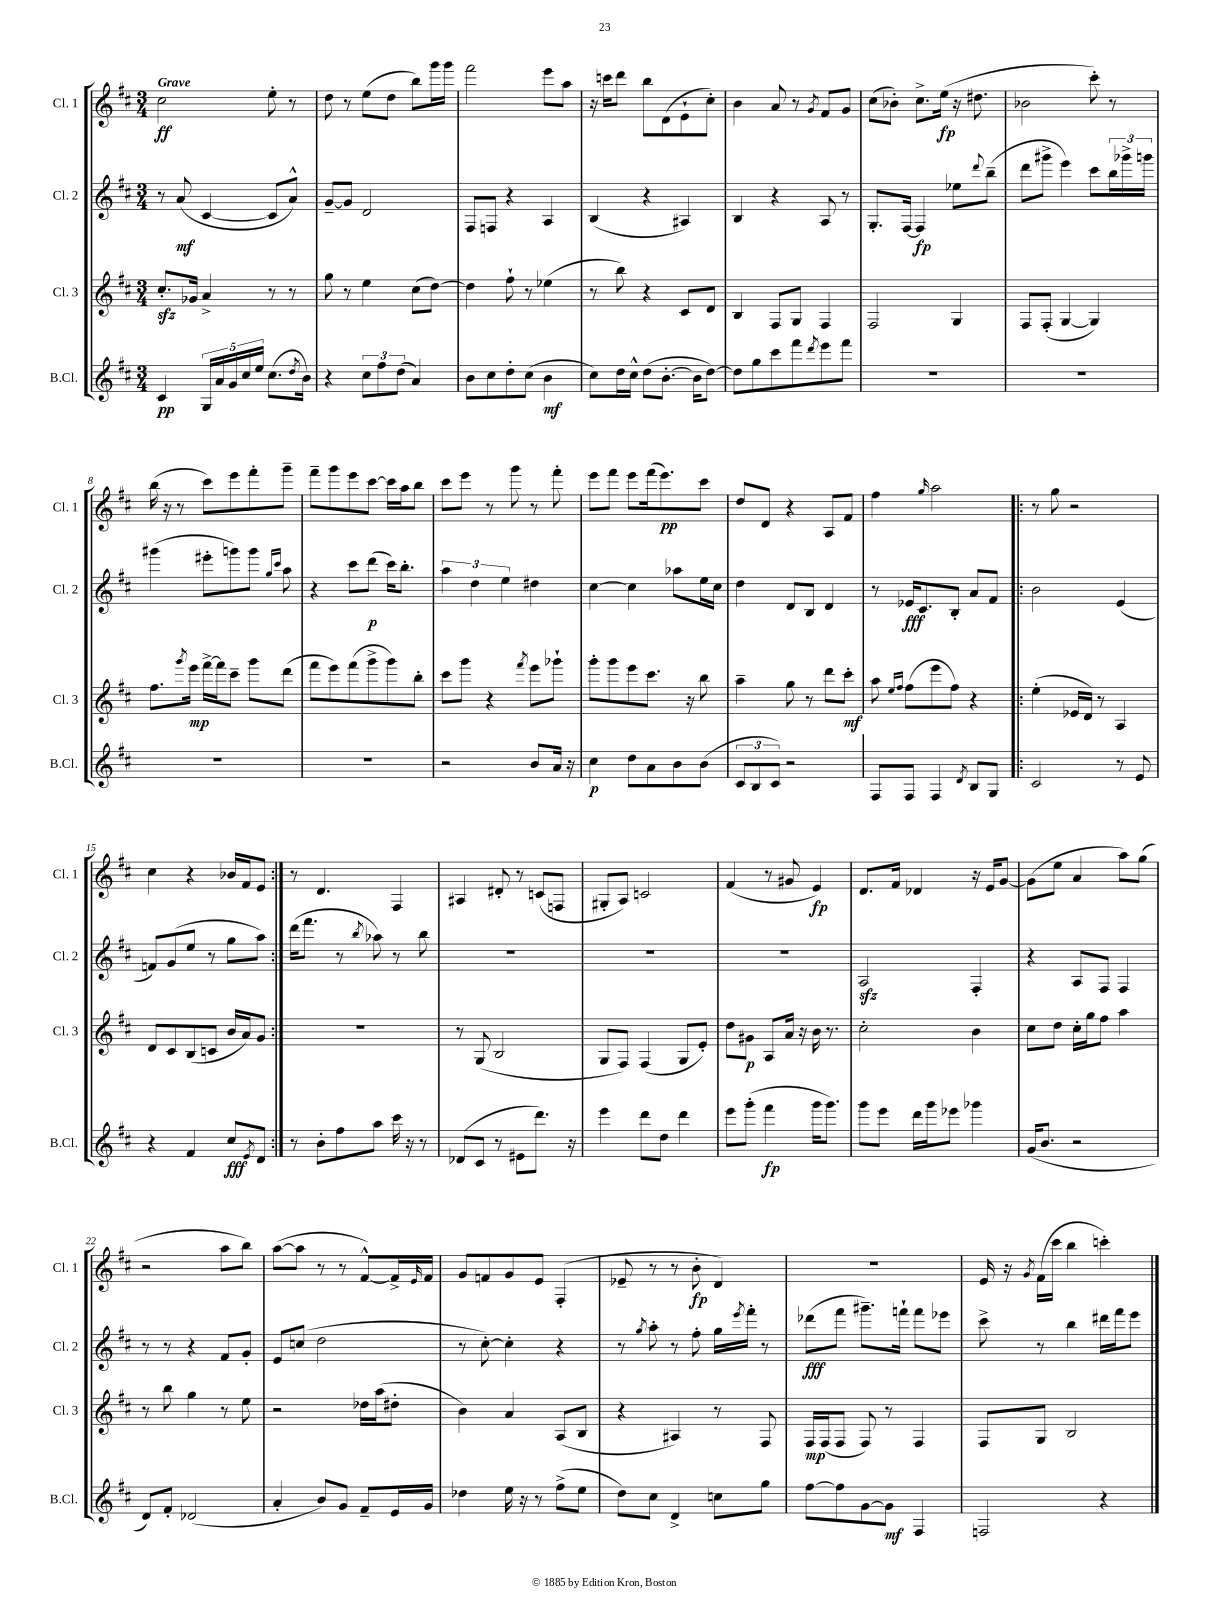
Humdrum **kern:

**kern	**dynam	**kern	**dynam	**kern	**dynam	**kern	**dynam
*part4	*part4	*part3	*part3	*part2	*part2	*part1	*part1
*staff4	*staff4	*staff3	*staff3	*staff2	*staff2	*staff1	*staff1
*I"B.Cl.	*	*I"Cl. 3	*	*I"Cl. 2	*	*I"Cl. 1	*
*I'B.Cl.	*	*I'Cl. 3	*	*I'Cl. 2	*	*I'Cl. 1	*
*clefG2	*	*clefG2	*	*clefG2	*	*clefG2	*
*k[f#c#]	*	*k[f#c#]	*	*k[f#c#]	*	*k[f#c#]	*
*M3/4	*	*M3/4	*	*M3/4	*	*M3/4	*
=1	=1	=1	=1	=1	=1	=1	=1
!	!	!	!	!	!	!LO:TX:a:B:t=Grave	!
4c#/	pp	8.cc#zz'/L	.	8r	.	2cc#\	ff
.	.	.	.	(8a/	mf	.	.
.	.	16g-X/Jk	.	.	.	.	.
20G/LL	.	4a^/	.	[4c#/	.	.	.
20a/	.	.	.	.	.	.	.
20g/	.	.	.	.	.	.	.
20cc#/	.	.	.	.	.	.	.
20ee/JJ	.	.	.	.	.	.	.
(8.cc#\L	.	8r	.	8c#/L]	.	8ee'\	.
.	.	8r	.	8a^^/J)	.	8r	.
8qdd/	.	.	.	.	.	.	.
16b\Jk)	.	.	.	.	.	.	.
=2	=2	=2	=2	=2	=2	=2	=2
4r	.	8gg\	.	[8g~/L	.	8dd\	.
.	.	8r	.	8g/J]	.	8r	.
12cc#\L	.	4ee\	.	2d/	.	(8ee\L	.
12ff#\	.	.	.	.	.	.	.
.	.	.	.	.	.	8dd\J	.
(12dd\J	.	.	.	.	.	.	.
4a/)	.	(8cc#\L	.	.	.	8bb\L)	.
.	.	[8dd\J)	.	.	.	16ggg\L	.
.	.	.	.	.	.	16ggg\JJ	.
=3	=3	=3	=3	=3	=3	=3	=3
8b\L	.	4dd\]	.	8F#/L	.	2fff#\	.
8cc#\	.	.	.	8Fn/J	.	.	.
8dd'\	.	8ff#`\	.	4r	.	.	.
(8cc#\J	.	8r	.	.	.	.	.
4b\	mf	(4ee-X\	.	4A/	.	8eee\L	.
.	.	.	.	.	.	8aa\J	.
=4	=4	=4	=4	=4	=4	=4	=4
8cc#\L)	.	8r	.	(4B/	.	16r	.
.	.	.	.	.	.	16cccn\KL	.
16dd\L	.	8bb\)	.	.	.	8ddd\J	.
16cc#^^\JJ	.	.	.	.	.	.	.
(8dd\L	.	4r	.	4r	.	8bb\L	.
[8.b'\J	.	.	.	.	.	(8d\	.
.	.	8c#/L	.	4A#X/)	.	8e`\	.
16b\KL]	.	.	.	.	.	.	.
[8dd\J)	.	8d/J	.	.	.	8cc#'\J)	.
=5	=5	=5	=5	=5	=5	=5	=5
8dd\L]	.	4B/	.	4B/	.	4b\	.
8gg\	.	.	.	.	.	.	.
8ccc#\	.	8F#/L	.	4r	.	8a/	.
8fff#\	.	8G/J	.	.	.	8r	.
8qddd/	.	.	.	.	.	8qg/	.
8eee\	.	4F#/	.	8A/	.	8f#/L	.
8fff#\J	.	.	.	8r	.	8g/J	.
=6	=6	=6	=6	=6	=6	=6	=6
2.r	.	2F#/	.	8.G'/L	.	(8cc#\L	.
.	.	.	.	.	.	8b-X'\J)	.
.	.	.	.	[16F#/Jk	.	.	.
.	.	.	.	4F#/]	fp	8.cc#^\L	.
.	.	.	.	.	.	(16ee\Jk	fp
.	.	4G/	.	8ee-X\L	.	16r	.
.	.	.	.	.	.	8.dd#X\	.
.	.	.	.	8qqddd/	.	.	.
.	.	.	.	(8bb~\J	.	.	.
=7	=7	=7	=7	=7	=7	=7	=7
2.r	.	8F#/L	.	8ddd\L	.	2b-X\	.
.	.	(8F#'/J	.	8ggg#X^\J	.	.	.
.	.	[4G/	.	4eee\)	.	.	.
.	.	4G/])	.	8ccc#\L	.	8ccc#'\)	.
.	.	.	.	24bb\L	.	8r	.
.	.	.	.	24ggg-X^\	.	.	.
.	.	.	.	24gggn\JJ	.	.	.
!!LO:LB:g=z
=8	=8	=8	=8	=8	=8	=8	=8
2.r	.	8.ff#\L	.	(4ggg#X\	.	(16bb\	.
.	.	.	.	.	.	16r	.
.	.	.	.	.	.	8r	.
.	.	8qggg/	.	.	.	.	.
.	.	16eee\Jk	mp	.	.	.	.
.	.	[16fff#^\LL	.	8eee#X'\L	.	8ccc#\L)	.
.	.	16fff#\J]	.	.	.	.	.
.	.	8ccc#~\J	.	8gggn\)	.	8eee\	.
.	.	8ggg\L	.	8ggg\J	.	8fff#'\	.
.	.	.	.	16qqgg/LL	.	.	.
.	.	.	.	16qqccc#/JJ	.	.	.
.	.	(8ddd\J	.	8aa\	.	8ggg~\J	.
=9	=9	=9	=9	=9	=9	=9	=9
2.r	.	8fff#\L	.	4r	.	8fff#~\L	.
.	.	8eee\)	.	.	.	8ggg\	.
.	.	(8fff#\	.	8ccc#\L	.	8eee\	.
.	.	8ggg^\	.	(8ddd\J	p	[8ccc#\J	.
.	.	8ggg\)	.	16ccc#\KL)	.	16ccc#\LL]	.
.	.	.	.	8.bb'\J	.	16aa\J	.
.	.	8bb'\J	.	.	.	8bb\J	.
=10	=10	=10	=10	=10	=10	=10	=10
2r	.	8ccc#\L	.	6aa\	.	8ccc#\L	.
.	.	8ggg\J	.	.	.	8eee\J	.
.	.	.	.	6dd\	.	.	.
.	.	4r	.	.	.	8r	.
.	.	.	.	6ee\	.	.	.
.	.	.	.	.	.	8ggg\	.
.	.	8qfff#/	.	.	.	.	.
8b/L	.	8eee\L	.	4dd#X\	.	8r	.
16a/Jk	.	8ggg-X`\J	.	.	.	8fff#'\	.
16r	.	.	.	.	.	.	.
=11	=11	=11	=11	=11	=11	=11	=11
4cc#\	p	8ggg'\L	.	[4cc#\	.	8eee\L	.
.	.	8ggg\	.	.	.	8fff#\J	.
8dd\L	.	8eee\	.	4cc#\]	.	8eee\L	.
8a\	.	8.ccc#\J	.	.	.	(16fff#\k	.
.	.	.	.	.	.	8.eee\)	pp
8b\	.	.	.	8aa-X\L	.	.	.
.	.	16r	.	.	.	.	.
(8b\J	.	8bb\	.	16ee\L	.	8ccc#\J	.
.	.	.	.	16cc#\JJ	.	.	.
=12	=12	=12	=12	=12	=12	=12	=12
12c#/L	.	4aa~\	.	4dd\	.	8dd/L	.
12B/	.	.	.	.	.	.	.
.	.	.	.	.	.	8d/J	.
12c#/J)	.	.	.	.	.	.	.
2r	.	8gg\	.	8d/L	.	4r	.
.	.	8r	.	8B/J	.	.	.
.	.	8ddd\L	.	4d/	.	8A/L	.
.	.	8ccc#'\J	mf	.	.	8f#/J	.
=13	=13	=13	=13	=13	=13	=13	=13
8F#/L	.	8aa\	.	8r	.	4ff#\	.
.	.	16qqee/LL	.	.	.	.	.
.	.	16qqff#/JJ	.	.	.	.	.
8F#/J	.	(8ff#\L	.	16e-X/KL	fff	.	.
.	.	.	.	8.c#/	.	.	.
.	.	.	.	.	.	16qqgg/	.
4F#/	.	8eee\	.	.	.	2aa\	.
.	.	8ff#\J)	.	8B'/J	.	.	.
8qd/	.	.	.	.	.	.	.
8B/L	.	4r	.	8a/L	.	.	.
8G/J	.	.	.	8f#/J	.	.	.
=14!|:	=14!|:	=14!|:	=14!|:	=14!|:	=14!|:	=14!|:	=14!|:
2c#/	.	(4ee'\	.	2b\	.	8r	.
.	.	.	.	.	.	8gg\	.
.	.	16e-X/LL	.	.	.	2r	.
.	.	16d/JJ)	.	.	.	.	.
.	.	8r	.	.	.	.	.
8r	.	4A/	.	(4e/	.	.	.
8e/	.	.	.	.	.	.	.
!!LO:LB:g=z
=15	=15	=15	=15	=15	=15	=15	=15
4r	.	8d/L	.	8fn/L)	.	4cc#\	.
.	.	8c#/	.	(8g/	.	.	.
4f#/	.	(8B/	.	8ee/J	.	4r	.
.	.	8cn/J	.	8r	.	.	.
8cc#/L	fff	16b/LL	.	8gg\L	.	16b-X/LL	.
.	.	16a/J)	.	.	.	16f#/J	.
8qe/	.	.	.	.	.	.	.
8d/J	.	8g/J	.	8aa\J)	.	8e/J	.
=16:|!	=16:|!	=16:|!	=16:|!	=16:|!	=16:|!	=16:|!	=16:|!
8r	.	2.r	.	(16ddd\KL	.	8r	.
.	.	.	.	8.fff#\J	.	.	.
8b'\L	.	.	.	.	.	4.d/	.
8ff#\	.	.	.	8r	.	.	.
.	.	.	.	8qbb/	.	.	.
8aa\J	.	.	.	8aa-X\)	.	.	.
16ccc#\	.	.	.	8r	.	4F#/	.
16r	.	.	.	.	.	.	.
8r	.	.	.	8bb\	.	.	.
=17	=17	=17	=17	=17	=17	=17	=17
(8d-X/L	.	8r	.	2.r	.	4A#X/	.
8c#/J	.	(8G/	.	.	.	.	.
8r	.	2B/	.	.	.	8d#X'/	.
8e#X\L	.	.	.	.	.	8r	.
8.ddd\J)	.	.	.	.	.	(8cn/L	.
.	.	.	.	.	.	8Fn/J	.
16r	.	.	.	.	.	.	.
=18	=18	=18	=18	=18	=18	=18	=18
4eee\	.	8G/L	.	2.r	.	8G#X'/L	.
.	.	8F#/J)	.	.	.	8A/J)	.
8ddd\L	.	(4F#/	.	.	.	2cn/	.
8dd\J	.	.	.	.	.	.	.
4ddd\	.	8G/L	.	.	.	.	.
.	.	8e'/J)	.	.	.	.	.
=19	=19	=19	=19	=19	=19	=19	=19
8eee\L	.	8dd\L	.	2.r	.	(4f#/	.
(8ggg'\J	.	8g#X\J	p	.	.	.	.
4fff#\	fp	8A/L	.	.	.	8r	.
.	.	16a/Jk	.	.	.	8g#X/	.
.	.	16r	.	.	.	.	.
16ggg\KL	.	16b\	.	.	.	4e/)	fp
8.ggg\J)	.	8.r	.	.	.	.	.
=20	=20	=20	=20	=20	=20	=20	=20
8ggg\L	.	2cc#'\	.	2Azz/	.	8.d/L	.
8eee\J	.	.	.	.	.	.	.
.	.	.	.	.	.	16f#/Jk	.
16ddd\LL	.	.	.	.	.	4d-X/	.
16ggg\J	.	.	.	.	.	.	.
8eee-X\J	.	.	.	.	.	.	.
4ggg-X\	.	4b\	.	4F#'/	.	16r	.
.	.	.	.	.	.	16e/KL	.
.	.	.	.	.	.	[8g/J	.
=21	=21	=21	=21	=21	=21	=21	=21
(16g/KL	.	8cc#\L	.	4r	.	(8g\L]	.
8.b/J	.	.	.	.	.	.	.
.	.	8dd\J	.	.	.	8ee\J	.
2r	.	16cc#'\LL	.	8A/L	.	4a/	.
.	.	16gg\J	.	.	.	.	.
.	.	8ff#\J	.	8F#/J	.	.	.
.	.	4aa\	.	4F#/	.	8aa\L)	.
.	.	.	.	.	.	(8gg\J	.
!!LO:LB:g=z
=22	=22	=22	=22	=22	=22	=22	=22
8d/L)	.	8r	.	8r	.	2r	.
8f#'/J	.	8bb\	.	8r	.	.	.
(2d-X/	.	4gg\	.	4r	.	.	.
.	.	8r	.	8f#/L	.	8aa\L	.
.	.	8ee\	.	8g'/J	.	8bb\J)	.
=23	=23	=23	=23	=23	=23	=23	=23
4a'/	.	2r	.	8e/L	.	([8aa\L	.
.	.	.	.	(8ccn/J	.	8aa\J]	.
8b/L)	.	.	.	2dd\	.	8r	.
8g/J	.	.	.	.	.	8r	.
8f#~/L	.	16dd-X\LL	.	.	.	[8f#^^/L)	.
.	.	(16aa\J	.	.	.	.	.
16e/L	.	8dd#X'\J	.	.	.	16f#^/L]	.
.	.	.	.	.	.	16qqe/	.
16g/JJ	.	.	.	.	.	16f#/JJ	.
=24	=24	=24	=24	=24	=24	=24	=24
4dd-X\	.	4b\)	.	8r	.	8g/L	.
.	.	.	.	[8cc#'\)	.	8fn/	.
16ee\	.	4a/	.	4cc#'\]	.	8g/	.
16r	.	.	.	.	.	.	.
8r	.	.	.	.	.	8e/J	.
(8ff#^\L	.	(8A/L	.	4r	.	(4F#'/	.
8ee\J	.	8B/J	.	.	.	.	.
=25	=25	=25	=25	=25	=25	=25	=25
8dd\L)	.	4r	.	8r	.	8e-X~/	.
.	.	.	.	8qgg/	.	.	.
8cc#\J	.	.	.	8aa'\	.	8r	.
4d^/	.	4A#X/)	.	8r	.	8r	.
.	.	.	.	8ff#'\	.	8b'\	fp
8ccn\L	.	8r	.	16gg\LL	.	4d/)	.
.	.	.	.	8qeee/	.	.	.
.	.	.	.	16fff#'\JJ	.	.	.
8gg\J	.	8F#/	.	8r	.	.	.
=26	=26	=26	=26	=26	=26	=26	=26
[8ff#\L	.	16F#/LL	mp	(8ddd-X\L	fff	2.r	.
.	.	(16F#/J	.	.	.	.	.
8ff#\]	.	8F#/J	.	8fff#\J	.	.	.
[8g\	.	8F#/)	.	8.ggg#X~\L)	.	.	.
8g\J]	mf	8r	.	.	.	.	.
.	.	.	.	16fffn`\Jk	.	.	.
4F#/	.	4F#/	.	8fff\L	.	.	.
.	.	.	.	8eee-X\J	.	.	.
=27	=27	=27	=27	=27	=27	=27	=27
2Fn/	.	8F#/L	.	8ccc#^\	.	16e/	.
.	.	.	.	.	.	16r	.
.	.	.	.	.	.	8qg/	.
.	.	8G/J	.	8r	.	(16f#\LL	.
.	.	.	.	.	.	16ccc#\JJ	.
.	.	2B/	.	4bb\	.	4bb\	.
4r	.	.	.	16ddd#X\LL	.	4cccn'\)	.
.	.	.	.	16fff#\J	.	.	.
.	.	.	.	8eee\J	.	.	.
==	==	==	==	==	==	==	==
*-	*-	*-	*-	*-	*-	*-	*-
